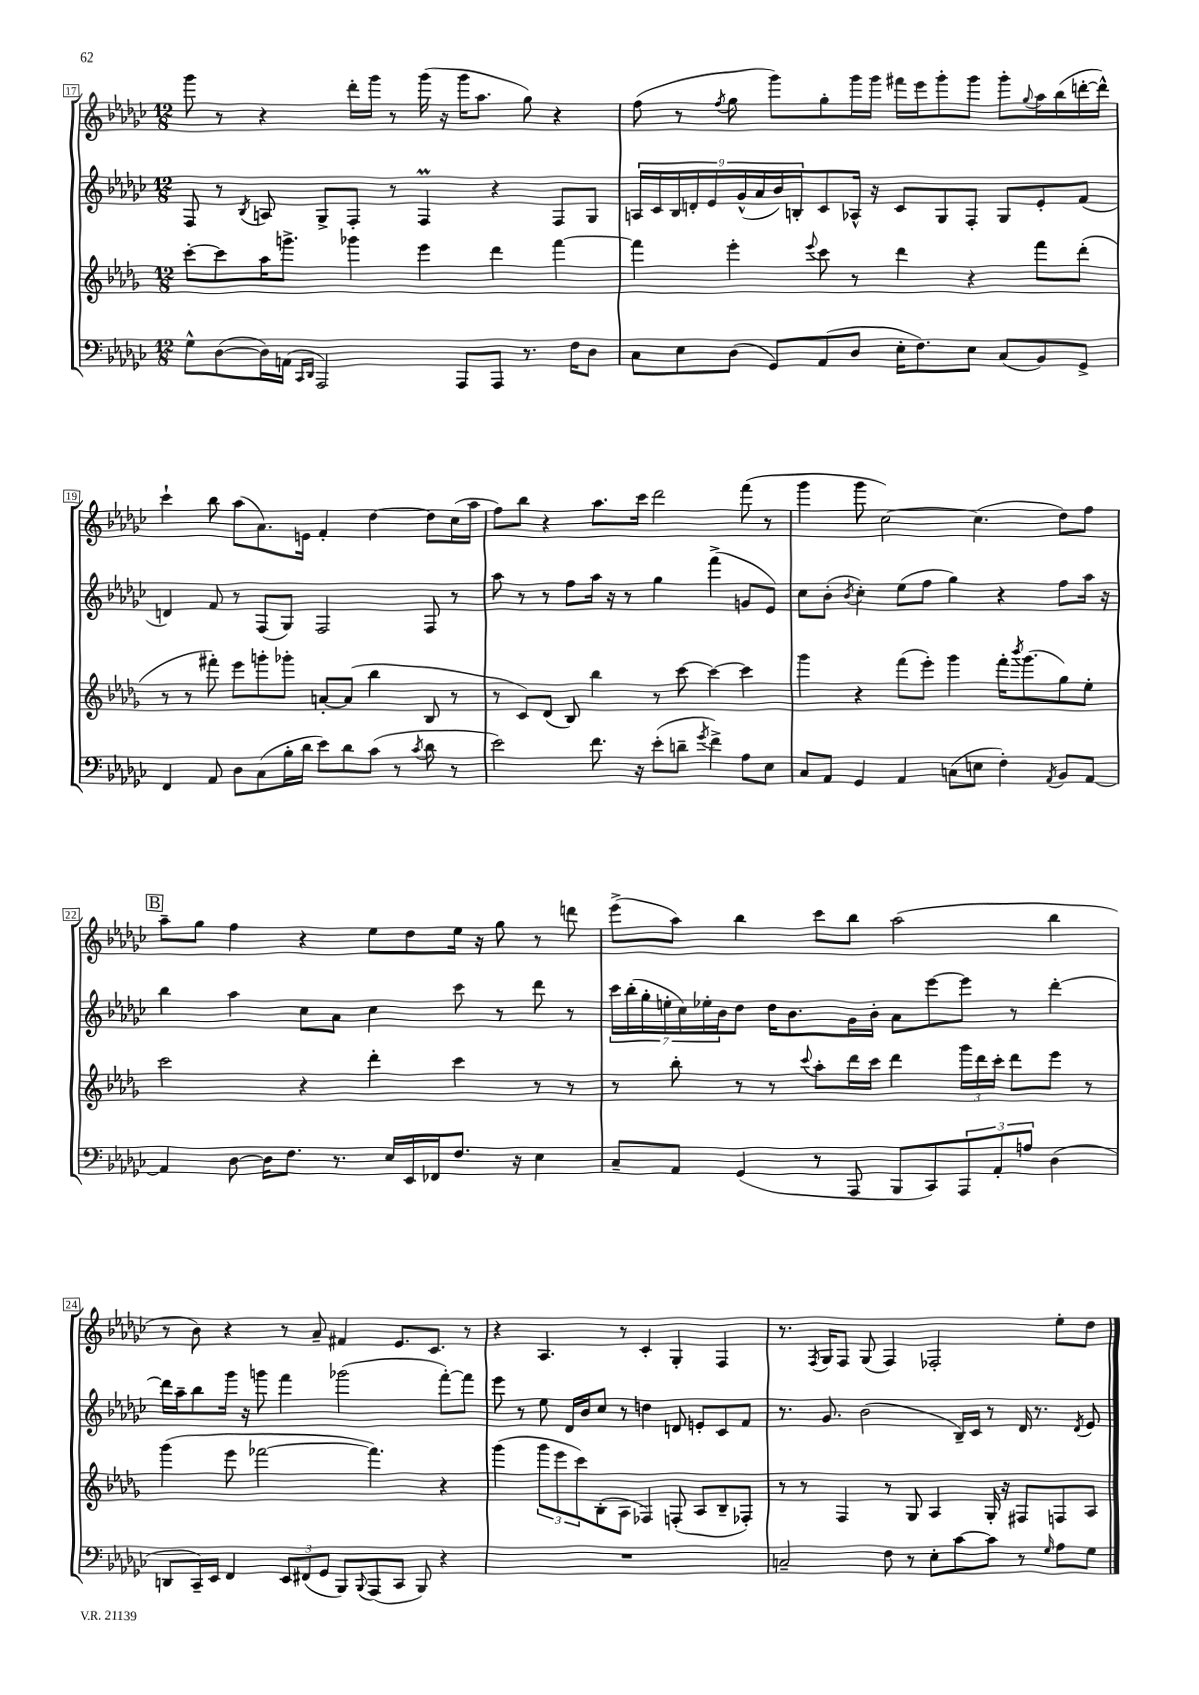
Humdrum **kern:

**kern	**kern	**kern	**kern
*part4	*part3	*part2	*part1
*staff4	*staff3	*staff2	*staff1
*clefF4	*clefG2	*clefG2	*clefG2
*k[b-e-a-d-g-c-]	*k[b-e-a-d-g-]	*k[b-e-a-d-g-c-]	*k[b-e-a-d-g-c-]
*M12/8	*M12/8	*M12/8	*M12/8
=17	=17	=17	=17
8G-^^\L	[8ccc'\L	8F/	8ggg-\
([8D-\	8ccc\]	8r	8r
.	.	8qB-/	.
16D-\L])	16aa-\K	8An/	4r
(16AAn\JJ	8.gggn^\J	.	.
16qqCC-/LL	.	.	.
16qqDD-/JJ	.	.	.
2AAA-/)	.	8G-^/L	.
.	4ggg-X\	8F'/J	16ddd-'\LL
.	.	.	16ggg-\JJ
.	.	8r	8r
.	4eee-\	4Fm/	(16ggg-\
.	.	.	16r
8AAA-/L	.	.	16ggg-\KL
.	.	.	8.aa-\J
8AAA-/J	4ddd-\	4r	.
8.r	.	.	8gg-\)
.	[4fff\	8F/L	4r
16F\KL	.	.	.
8D-\J	.	8G-/J	.
=18	=18	=18	=18
8C-\L	4fff\]	18An/LL	(8ff\
.	.	18c-/	.
.	.	18B-/	.
8E-\	.	.	8r
.	.	18dn'/	.
.	.	18e-/	.
.	.	.	8qff/
(8D-\J	4eee-'\	.	8gg-\
.	.	(18g-^^/	.
.	.	18a-/	.
8GG-/L)	.	.	8ggg-\L)
.	.	18b-/)	.
.	.	18Bn'/J	.
.	8qqeee-/	.	.
(8AA-/	8ccc\	8c-/	8gg-'\
8D-/J	8r	16A-X^^/Jk	16ggg-\L
.	.	16r	16ggg-\JJ
16E-'\KL	4ddd-\	8c-/L	16fff#X\LL
8.F\)	.	.	16eee-\J
.	.	8G-/	8ggg-'\
8E-\J	4r	8F'/J	8ggg-\J
(8C-/L	.	8G-/L	8ggg-'\L
.	.	.	8qqgg-/
8BB-/)	8fff\L	8e-'/	16aa-\L
.	.	.	(16bb-\
8GG-^/J	(8ddd-'\J	(8f/J	[16dddn'\
.	.	.	16ddd^^\JJ])
!!LO:LB:g=z
=19	=19	=19	=19
4FF/	8r	4dn/)	4ccc-`\
.	8r	.	.
8AA-/	8fff#X'\)	8f/	8bb-\
8D-\L	8eee-\L	8r	(8aa-\L
(8C-\	8gggn'\	(8F/L	8.a-\)
16B-'\L	8ggg-X'\J	8G-/J)	.
16d-\JJ	.	.	16en\Jk
8e-\L)	[8an'/L	2F/	4f'/
8d-\	(8a/J]	.	.
(8c-\J	4bb-\	.	[4dd-\
8r	.	.	.
8qc-/	.	.	.
8d-\	8B-/	8F/	8dd-\L]
8r	8r	8r	(16cc-\L
.	.	.	16aa-\JJ
=20	=20	=20	=20
2e-\)	8r	8aa-\	8ff\L)
.	8c/L)	8r	8bb-\J
.	(8d-/J	8r	4r
.	8B-/)	8ff\L	.
8.f\	4bb-\	16aa-\Jk	8.aa-\L
.	.	16r	.
.	.	8r	.
16r	.	.	16ccc-\Jk
(8e-'\L	8r	4gg-\	2ddd-\
8dn~\J	[8ccc\	.	.
8qg-/	.	.	.
4f^\)	4ccc\_	(4fff^\	.
8A-\L	4ccc\]	8gn/L	(8fff\
8E-\J	.	8e-/J)	8r
=21	=21	=21	=21
8C-/L	4ggg-\	8cc-\L	4ggg-\
8AA-/J	.	(8b-'\J	.
.	.	8qb-/	.
4GG-/	4r	4cc-'\)	8ggg-\
.	.	.	[2cc-\)
4AA-/	(8fff\L	(8ee-\L	.
.	8eee-'\J)	8ff\J	.
(8Cn\L	4ggg-\	4gg-\)	.
8En\J	.	.	(4.cc-\]
4F'\)	16fff'\KL	4r	.
.	8qbbb-/	.	.
.	(8.ggg-\	.	.
8qAA-/	.	.	.
8BB-/L	8gg-\)	8ff\L	8dd-\L)
[8AA-/J	8ee-'\J	16aa-\Jk	8ff\J
.	.	16r	.
!!LO:LB:g=z
!!LO:REH:place=s1:t=B
=22	=22	=22	=22
4AA-/]	2ccc\	4bb-\	8aa-~\L
.	.	.	8gg-\J
[8D-\	.	4aa-\	4ff\
16D-\KL]	.	.	.
8.F\J	.	.	.
.	4r	8cc-\L	4r
8.r	.	8a-\J	.
.	4ddd-'\	4cc-\	8ee-\L
16E-/LL	.	.	.
16EE-/	.	.	8dd-\
16FF-X/J	.	.	.
8.F/J	4ccc\	8ccc-\	16ee-\Jk
.	.	.	16r
.	.	8r	8gg-\
16r	.	.	.
4E-\	8r	8ddd-\	8r
.	8r	8r	8dddn\
=23	=23	=23	=23
8C-~/L	8r	28ccc-\LL	(8eee-^\L
.	.	(28bb-'\	.
.	.	28gg-'\	.
.	.	28een'\	.
8AA-/J	8bb-'\	.	8aa-\J)
.	.	28cc-\)	.
.	.	28ee-X'\	.
.	.	28b-\J	.
(4GG-/	8r	8dd-\J	4bb-\
.	8r	16dd-\KL	.
.	.	8.b-\	.
.	8qqccc/	.	.
8r	8aa-'\L	.	8ccc-\L
8AAA-/	16ddd-\L	16g-\L	8bb-\J
.	16ccc\JJ	16b-'\JJ	.
8BBB-/L	4ddd-\	8a-\L	(2aa-\
8CC-/)	.	[8eee-\	.
12AAA-/	24ggg-\LL	8eee-\J]	.
.	24ddd-\	.	.
12AA-'/	24ccc'\JJ	.	.
.	8ddd-\L	8r	.
12An/J	.	.	.
(4D-\	8eee-\J	[4ddd-'\	4bb-\
.	8r	.	.
!!LO:LB:g=z
=24	=24	=24	=24
8DDn/L	(4ggg-\	16ddd-\LL]	8r
.	.	16aa-~\J	.
16CC-~/L)	.	8bb-\	8b-\)
16EE-/JJ	.	.	.
4FF/	8eee-\	16ggg-\Jk	4r
.	.	16r	.
.	[2fff-X\	8gggn\	.
12EE-/L	.	4fff\	8r
(12FF#X/	.	.	.
.	.	.	8a-~/
12GG-/J	.	.	.
8BBB-/L)	.	(2ggg-X\	4f#X/
8qqBBB-/	.	.	.
(8AAA-/	4.fff-\])	.	.
8CC-/J	.	.	8.e-/L
8BBB-/)	.	.	.
.	.	.	8.c-/J
4r	4r	[8fff'\L)	.
.	.	8fff\J]	8r
=25	=25	=25	=25
1.r	(4ggg-\	8eee-\	4r
.	.	8r	.
.	12ggg-\L	8ee-\	4.A-/
.	12eee-\	.	.
.	.	16d-/LL	.
.	12ccc\)	.	.
.	.	16b-/J	.
.	(8B-'\	8cc-/J	.
.	8A-\J	8r	8r
.	4F-X/)	4ddn\	4c-'/
.	(8Fn'/	8dn/	4G-'/
.	8A-/L	8en'/L	.
.	8B-~/	8c-/	4F/
.	8F-X'/J)	8f/J	.
=26	=26	=26	=26
2Cn~/	8r	8.r	8.r
.	8r	.	.
.	.	.	8qF/
.	.	8.g-/	16G-/KL
.	4F/	.	8F/J
.	.	(2b-\	(8G-/
8F\	8r	.	4F/)
8r	8G-/	.	.
8E-'\L	4A-/	.	2F-X'/
[8c-\	.	16B-~/LL)	.
.	.	16c-/JJ	.
8c-\J]	16G-'/	8r	.
.	16r	.	.
8r	8F#X/L	16d-/	.
.	.	8.r	.
16qqG-/	.	.	.
8A-\L	8Fn/	.	8ee-'\L
.	.	8qd-/	.
8G-\J	8A-/J	8e-/	8dd-\J
==	==	==	==
*-	*-	*-	*-
